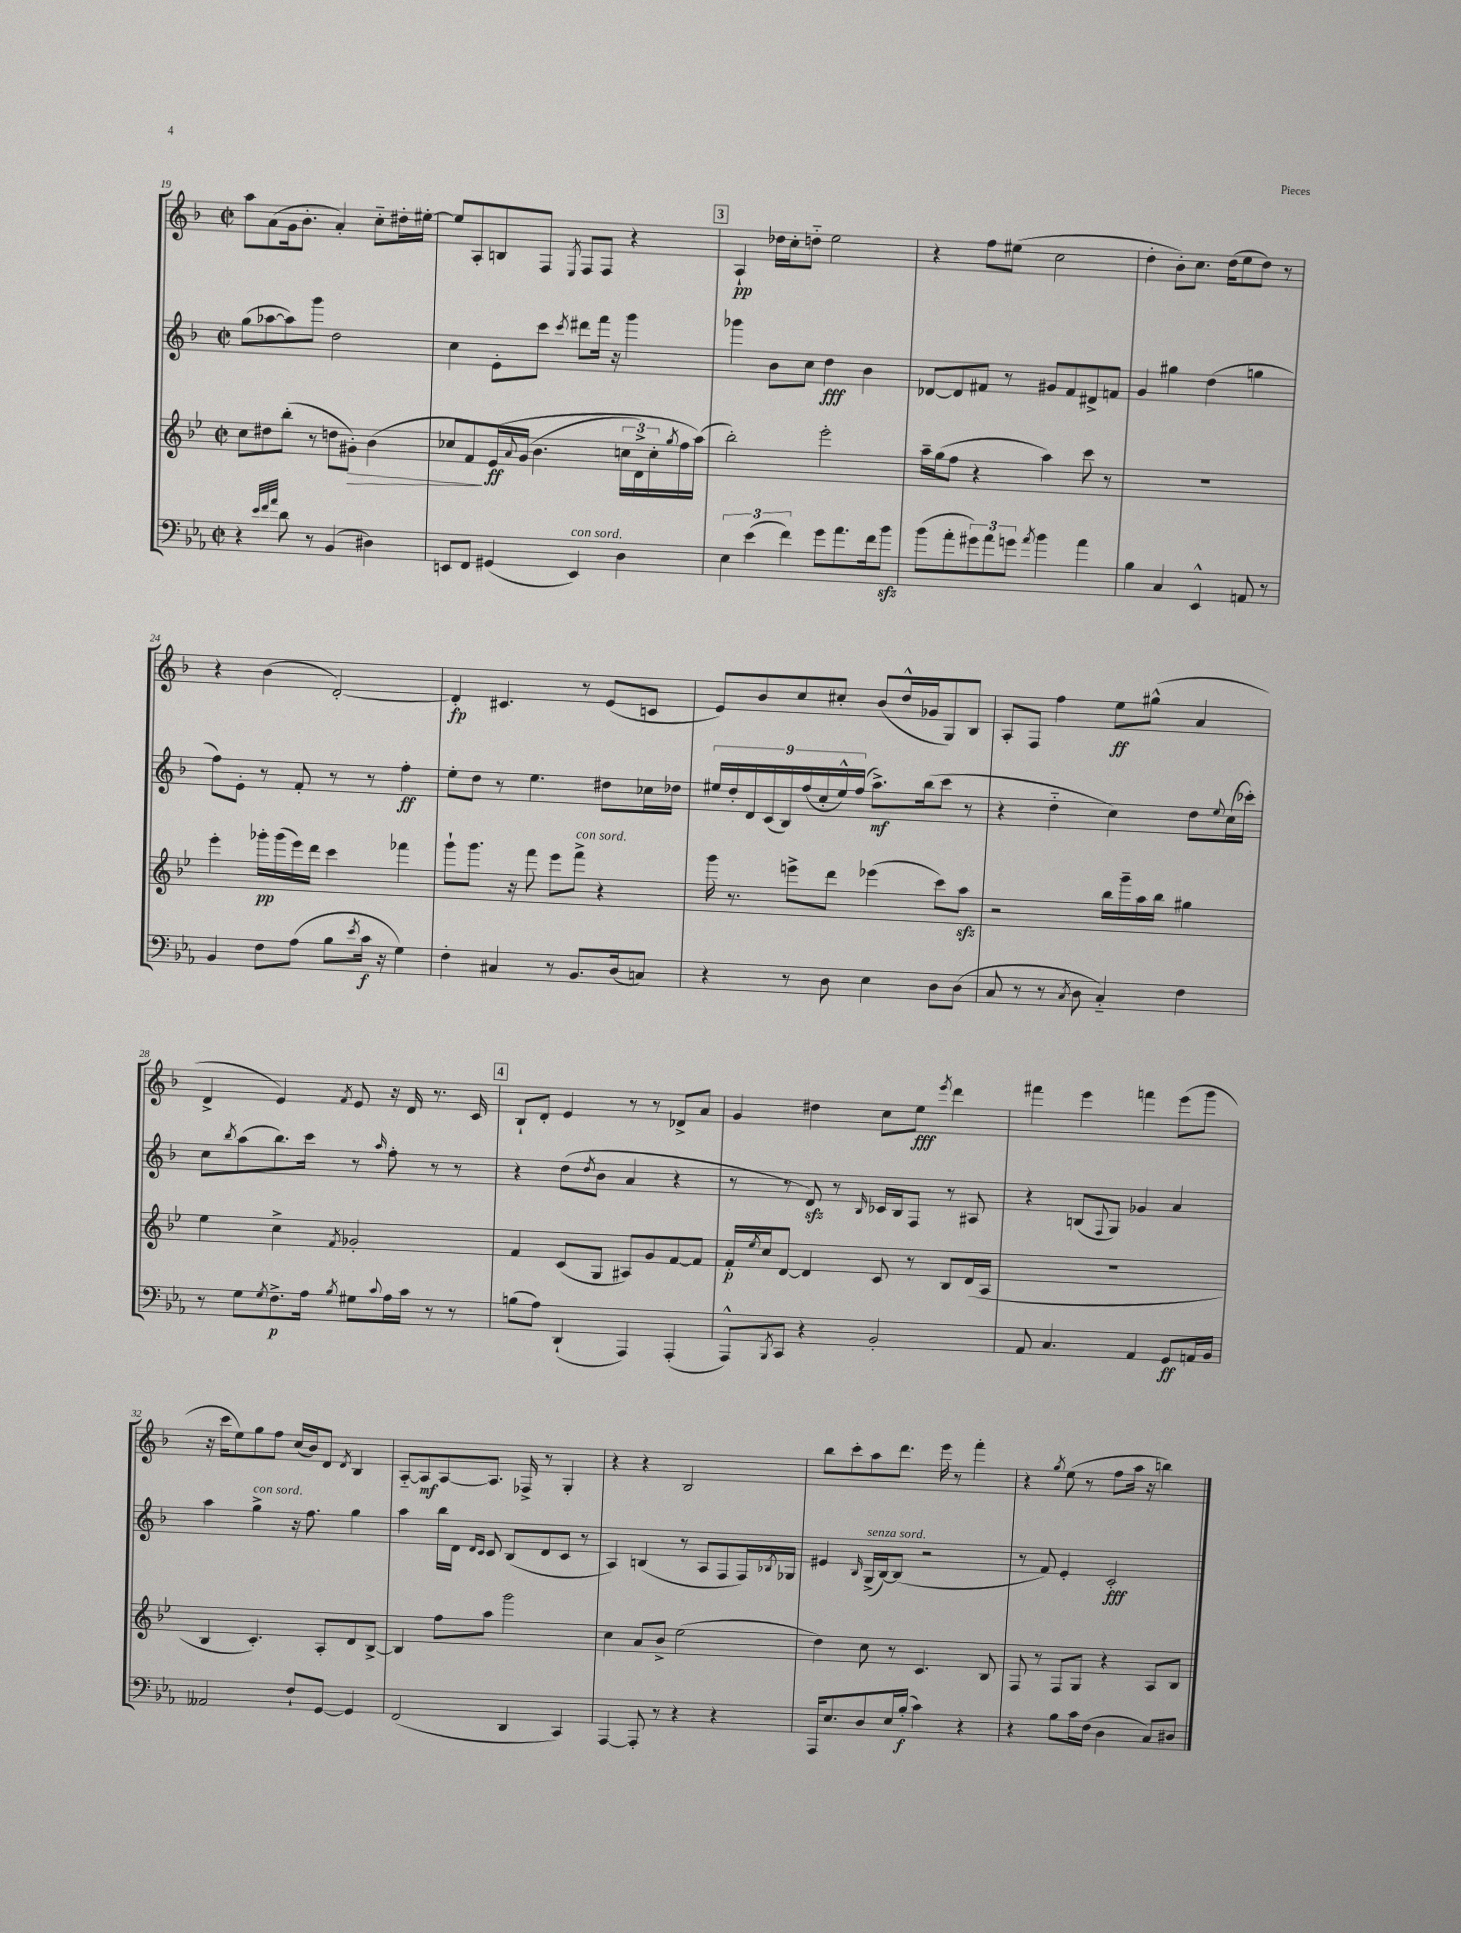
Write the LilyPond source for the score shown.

<<
\new StaffGroup <<
\new Staff = "s0" {
    \clef treble \key f \major \defaultTimeSignature \time 2/2
    a''8 a'8( g'16 bes'8.-. a'4-.) c''8-_ dis''16-. eis''16~-. |
    eis''8 a8-. b8 f8 \acciaccatura { e8 } f8 f8 r4 |
    \mark \markup { \box "3" } a4-!\pp des''16 c''16-. d''8-_ e''2 |
    r4 f''8 eis''8( c''2 |
    d''4-. bes'8-.) c''8. d''16( e''8 d''8) r8 |
    r4 bes'4( d'2~-.) |
    d'4-.\fp cis'4. r8 e'8( c'8 |
    e'8) bes'8 c''8 cis''8-. bes'8( d''16-^ ges'16 g8) bes8 |
    a8-. f8 f''4 e''8\ff gis''8-^( a'4 |
    d'4-> e'4) \acciaccatura { f'8 } e'8 r16 d'16 r8. c'16 |
    \mark \markup { \box "4" } bes8-! d'8-. e'4 r8 r8 des'8-> a'8 |
    g'4 dis''4 c''8 e''8\fff \acciaccatura { e'''8 } d'''4 |
    fis'''4 e'''4 f'''4 e'''8( g'''8 |
    r16 c'''16 e''8) g''8 f''8 c''16( bes'16) d'8 \acciaccatura { d'8 } bes4 |
    a8~-_ a8\mf a8~ a8. fes16-> r8 g4-. |
    r4 r4 bes2 |
    bes''8 c'''8-. a''8 d'''8. e'''16 r8 f'''4-. |
    r4 \acciaccatura { g''8 } e''8( r8 f''8 a''16 r16 b''4) \bar "|." |
}
\new Staff = "s1" {
    \clef treble \key f \major \defaultTimeSignature \time 2/2
    g''8( aes''8~ aes''8) g'''8 d''2 |
    c''4 e'8-. c'''8 \acciaccatura { c'''8 } dis'''8 f'''16 r16 g'''4 |
    \mark \markup { \box "3" } ges'''4 bes'8 c''8 d''4\fff bes'4 |
    des'8~ des'8 fis'8 r8 gis'8 fis'8 dis'8-> f'8 |
    g'4 gis''4 d''4( g''4 |
    f''8) e'8-. r8 f'8-. r8 r8 f''4-.\ff |
    e''8-. d''8 r8 e''4. dis''8 ces''16 des''16 |
    \tuplet 9/8 { eis''16 d''16-. d'16 c'16( bes16) f''16( c''16-. eis''16-^) f''16( } a''8.->\mf) bes''16( c'''8 r8 |
    r4 d''4-_ c''4) d''8 \appoggiatura { e''8 } c''16( ces'''16-.) |
    c''8 \acciaccatura { bes''8 } a''8( bes''8.) c'''16 r8 \grace { a''16 } f''8-. r8 r8 |
    \mark \markup { \box "4" } r4 d''8( \acciaccatura { d''8 } bes'8 a'4 r4 |
    r8 r8 d'8\sfz) r8 \grace { bes16 } ces'16 bes16 f8 r8 ais8 |
    r4 b8( \appoggiatura { f8 } g8) ges'4 a'4 |
    a''4 g''4->^\markup { \italic "con sord." } r16 f''8. g''4 |
    a''4 bes''16 d'16 \grace { d'16 c'16 } c'8 bes8( d'8 c'8 r8 |
    a4) b4( r8 a8 f8 f16) \acciaccatura { bes8 } ges16 |
    eis'4 \grace { bes16 } g16->^\markup { \italic "senza sord." }( bes16~) bes8( r2 |
    r8 f'8) e'4-. c'2-.\fff \bar "|." |
}
\new Staff = "s2" {
    \clef treble \key bes \major \defaultTimeSignature \time 2/2
    c''8 dis''8 bes''8-.( r8 d''8 gis'8-.\>) bes'4( |
    ces''8 f'8\!) ees'16\ff\( \appoggiatura { a'8 } g'16( bes'4. \tuplet 3/2 { c''16 d'16->) c''16-. } \acciaccatura { g''8 } f''16 a''16(\) |
    \mark \markup { \box "3" } bes''2-.) ees'''2-. |
    a''16-- g''16( f''8 r4 a''4) c'''8 r8 |
    R1 |
    ees'''4-. ges'''16-.\pp ges'''16( ees'''16) d'''16 c'''4 fes'''4 |
    g'''8-! g'''8. r16 f'''8 ees'''8 f'''8->^\markup { \italic "con sord." } r4 |
    g'''16 r8. e'''8-> d'''8 ees'''4( c'''8) a''8\sfz |
    r2 bes''16 g'''16-- a''16 bes''16 gis''4 |
    ees''4 c''4-> \acciaccatura { f'8 } ges'2-. |
    \mark \markup { \box "4" } f'4 c'8( g8 ais8) g'8 f'8~ f'8 |
    f'16-.\p \acciaccatura { ees''8 } c''16 d'8~ d'4 c'8 r8 bes8 d'16( a16 |
    R1 |
    bes4 c'4.-.) a8-. d'8 bes8~-> |
    bes4 f''8 a''8 g'''2 |
    c''4 a'8 bes'8-> ees''2( |
    d''4) c''8 r8 c'4. bes8 |
    f8 r8 f8 g8 r4 a8 bes8 \bar "|." |
}
\new Staff = "s3" {
    \clef bass \key ees \major \defaultTimeSignature \time 2/2
    r4 \grace { ees'32 f'32 aes'32 } d'8 r8 bes,4( dis4) |
    e,8 f,8 gis,4( e,4^\markup { \italic "con sord." }) d4 |
    \mark \markup { \box "3" } \tuplet 3/2 { ees4 ees'4( f'4) } g'8 aes'8. f'16 bes'8\sfz |
    bes'8( aes'8-. \tuplet 3/2 { gis'8) aes'8 g'8 } \acciaccatura { aes'8 } bes'4 aes'4 |
    bes4 c4 ees,4-^ a,8 r8 |
    bes,4 f8 aes8( bes8 \acciaccatura { ees'8 } c'16\f r16 g4) |
    f4-. cis4 r8 bes,8. d16( c8) |
    r4 r8 d8 ees4 d8 d8( |
    c8 r8 r8 \acciaccatura { c8 } d8 c4-_) f4 |
    r8 g8 \acciaccatura { g8 } f8.->\p aes16 \acciaccatura { bes8 } gis8 \appoggiatura { c'8 } aes16 c'16 r8 r8 |
    \mark \markup { \box "4" } b8( aes8) d,4-!( aes,,4) aes,,4-.( |
    aes,,8-^) \acciaccatura { bes,,8 } c,8 r4 bes,2-. |
    aes,8 c4. aes,4 g,8\ff a,16 bes,16 |
    aeses,2 f8-! g,8~ g,4 |
    f,2( d,4 c,4) |
    aes,,4~ aes,,8-. r8 r4 r4 |
    aes,,16 ees8. d8 ees16 bes16-.\f( c'4) r4 |
    r4 bes8 c'16 f16( d4 c8) dis8 \bar "|." |
}
>>
>>
\layout { \context { \Score currentBarNumber = #19 } }
